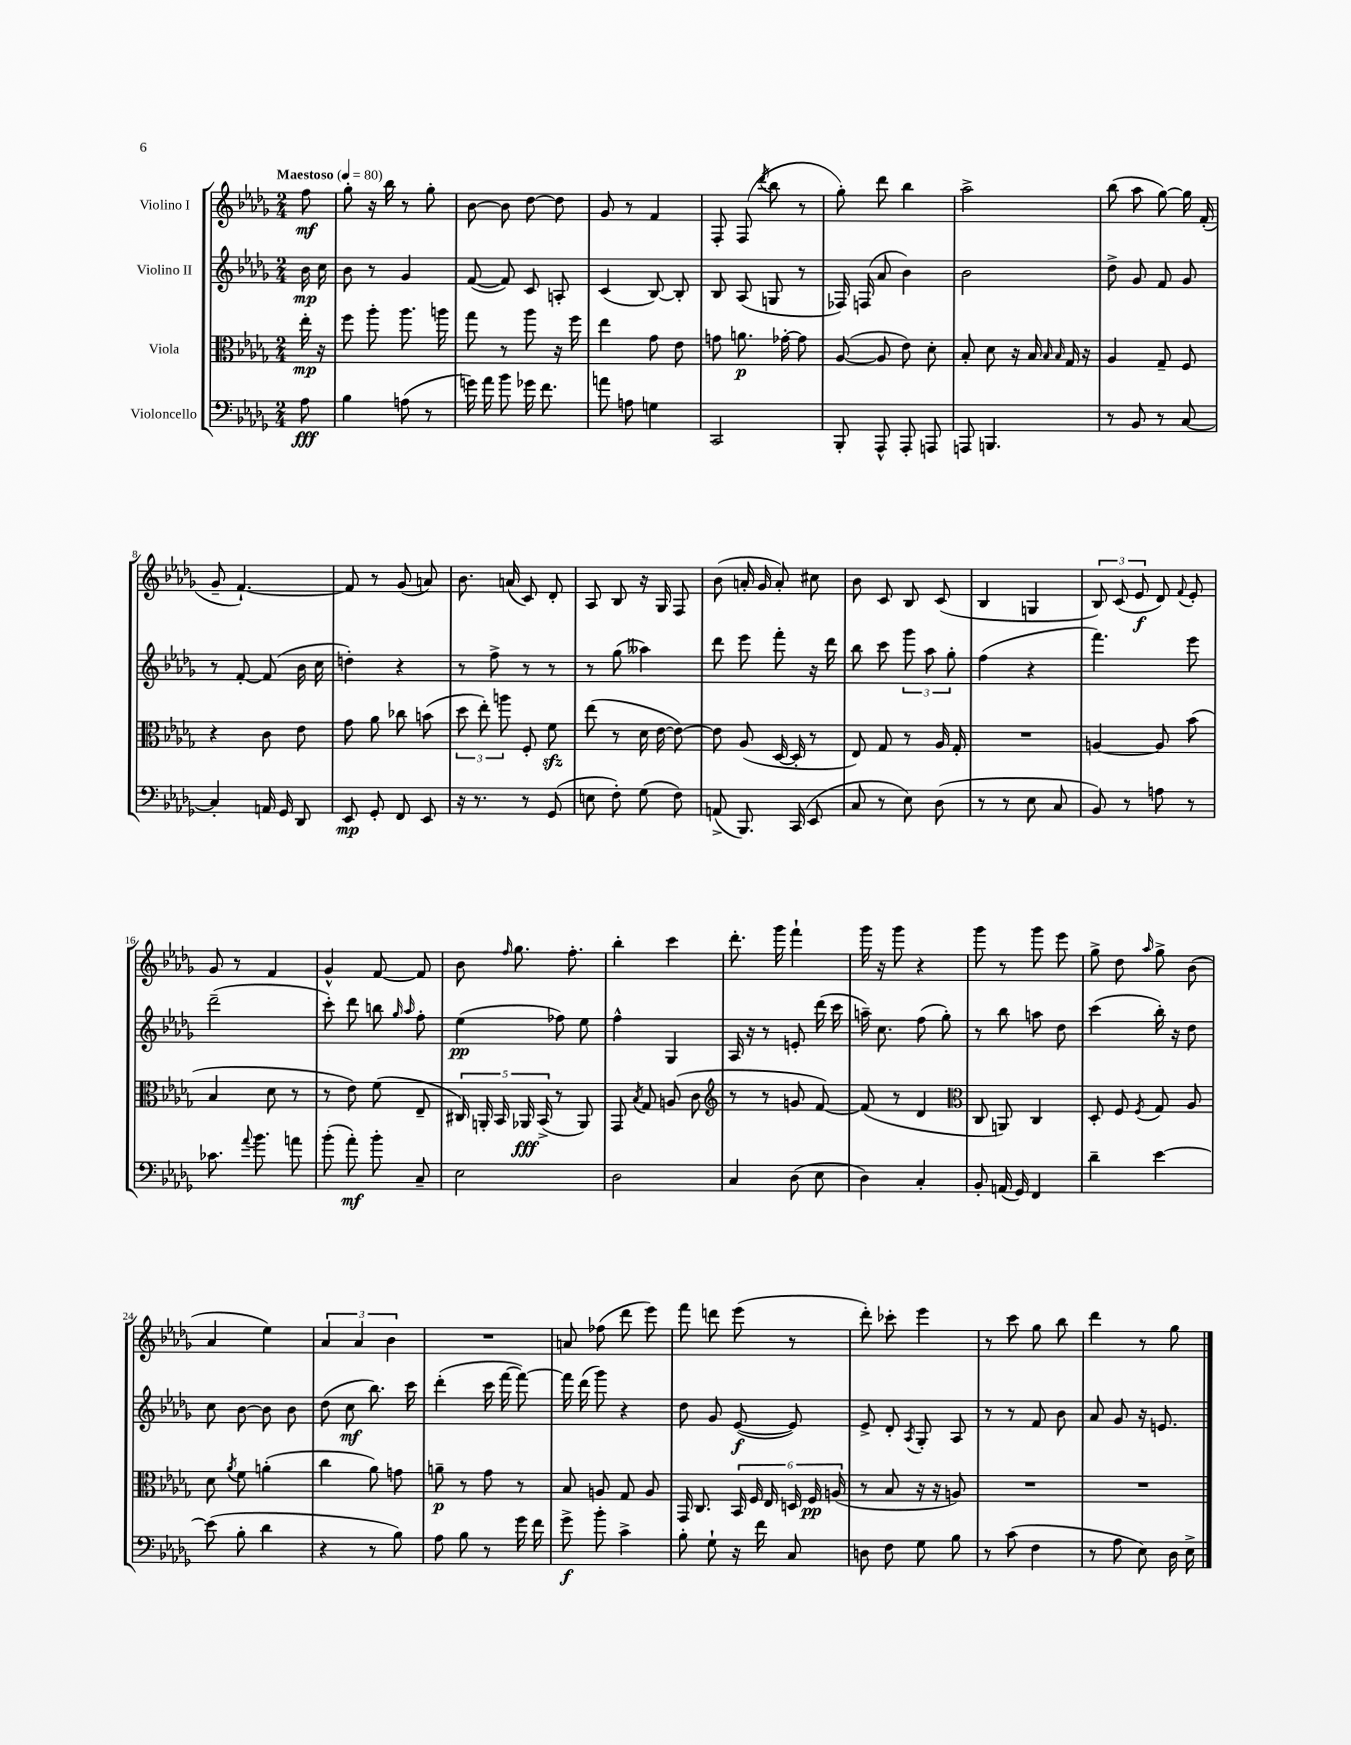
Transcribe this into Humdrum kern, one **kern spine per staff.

**kern	**dynam	**kern	**dynam	**kern	**dynam	**kern	**dynam
*part4	*part4	*part3	*part3	*part2	*part2	*part1	*part1
*staff4	*staff4	*staff3	*staff3	*staff2	*staff2	*staff1	*staff1
*I"Violoncello	*	*I"Viola	*	*I"Violino II	*	*I"Violino I	*
*clefF4	*	*clefC3	*	*clefG2	*	*clefG2	*
*k[b-e-a-d-g-]	*	*k[b-e-a-d-g-]	*	*k[b-e-a-d-g-]	*	*k[b-e-a-d-g-]	*
*M2/4	*	*M2/4	*	*M2/4	*	*M2/4	*
*MM80	*	*MM80	*	*MM80	*	*MM80	*
=	=	=	=	=	=	=	=
!	!	!	!	!	!	!LO:TX:a:B:t=Maestoso	!
8A-\	fff	16ee-'\	mp	16b-\	mp	8ff\	mf
.	.	16r	.	16cc\	.	.	.
=1	=1	=1	=1	=1	=1	=1	=1
4B-\	.	8ff\	.	8b-\	.	8gg-'\	.
.	.	8aa-'\	.	8r	.	16r	.
.	.	.	.	.	.	16bb-\	.
(8An\	.	8.aa-\	.	4g-/	.	8r	.
8r	.	.	.	.	.	8gg-'\	.
.	.	16aan\	.	.	.	.	.
=2	=2	=2	=2	=2	=2	=2	=2
16gn\)	.	8gg-\	.	([8f/	.	[8b-\	.
16a-\	.	.	.	.	.	.	.
8b-\	.	8r	.	8f/])	.	8b-\]	.
16g-X\	.	8aa-\	.	8c/	.	[8dd-\	.
8.f\	.	.	.	.	.	.	.
.	.	16r	.	8An'/	.	8dd-\]	.
.	.	16ff\	.	.	.	.	.
=3	=3	=3	=3	=3	=3	=3	=3
8an\	.	4ee-\	.	(4c/	.	8g-/	.
8An\	.	.	.	.	.	8r	.
4Gn\	.	8g-\	.	[8B-/)	.	4f/	.
.	.	8e-\	.	8B-'/]	.	.	.
=4	=4	=4	=4	=4	=4	=4	=4
2CC/	.	8gn\	.	8B-/	.	8F'/	.
.	.	8.an\	p	(8A-/	.	(8F/	.
.	.	.	.	.	.	8qddd-/	.
.	.	.	.	8Gn/	.	8bb-\	.
.	.	[16g-X'\	.	.	.	.	.
.	.	8g-\]	.	8r	.	8r	.
=5	=5	=5	=5	=5	=5	=5	=5
8BBB-'/	.	([8A-/	.	16F-X/)	.	8gg-'\)	.
.	.	.	.	(16Fn/	.	.	.
8AAA-^^/	.	8A-/]	.	8a-/	.	8ddd-\	.
8AAA-'/	.	8e-\)	.	4b-\)	.	4bb-\	.
8AAAn/	.	8d-'\	.	.	.	.	.
=6	=6	=6	=6	=6	=6	=6	=6
8AAAn/	.	8B-'/	.	2b-\	.	2aa-^\	.
4.BBBn/	.	8d-\	.	.	.	.	.
.	.	16r	.	.	.	.	.
.	.	16B-/	.	.	.	.	.
.	.	16qqB-/	.	.	.	.	.
.	.	16qqB-/	.	.	.	.	.
.	.	16G-/	.	.	.	.	.
.	.	16r	.	.	.	.	.
=7	=7	=7	=7	=7	=7	=7	=7
8r	.	4A-/	.	8dd-^\	.	(8bb-\	.
8BB-/	.	.	.	8g-/	.	8aa-\	.
8r	.	8G-~/	.	8f/	.	[8gg-\)	.
[8C/	.	8F/	.	8g-/	.	16gg-\]	.
.	.	.	.	.	.	(16f'/	.
!!LO:LB:g=z
=8	=8	=8	=8	=8	=8	=8	=8
4C'/]	.	4r	.	8r	.	8g-~/	.
.	.	.	.	[8f'/	.	[4.f`/)	.
16AAn/	.	8c\	.	(8f/]	.	.	.
16GG-/	.	.	.	.	.	.	.
8DD-/	.	8e-\	.	16b-\	.	.	.
.	.	.	.	16cc\	.	.	.
=9	=9	=9	=9	=9	=9	=9	=9
8EE-/	mp	8g-\	.	4ddn'\)	.	8f/]	.
8GG-'/	.	8a-\	.	.	.	8r	.
8FF/	.	8cc-X\	.	4r	.	(8g-/	.
8EE-/	.	(8bn\	.	.	.	8an/)	.
=10	=10	=10	=10	=10	=10	=10	=10
16r	.	12dd-\	.	8r	.	8.b-\	.
8.r	.	.	.	.	.	.	.
.	.	12ee-'\)	.	.	.	.	.
.	.	.	.	8ff^\	.	.	.
.	.	12aan\	.	.	.	.	.
.	.	.	.	.	.	(16an/	.
8r	.	8F'/	.	8r	.	8c/)	.
(8GG-/	.	8fzz\	.	8r	.	8d-'/	.
=11	=11	=11	=11	=11	=11	=11	=11
8En\	.	(8ee-\	.	8r	.	8A-/	.
8F'\)	.	8r	.	(8gg-\	.	8B-/	.
(8G-\	.	16d-\	.	4aa--X\)	.	16r	.
.	.	[16e-\	.	.	.	16G-/	.
8F\)	.	8e-\_)	.	.	.	8F/	.
=12	=12	=12	=12	=12	=12	=12	=12
(8AAn^/	.	8e-\]	.	8ddd-\	.	(8b-\	.
8.BBB-/)	.	(8A-/	.	8eee-\	.	16an'/	.
.	.	.	.	.	.	16g-/	.
.	.	[16D-/	.	8fff'\	.	8a'/)	.
(16CC/	.	16D-'/]	.	.	.	.	.
8EE-/	.	8r	.	16r	.	8cc#X\	.
.	.	.	.	16ddd-\	.	.	.
=13	=13	=13	=13	=13	=13	=13	=13
8C/	.	8E-/)	.	8bb-\	.	8b-\	.
8r	.	8G-/	.	8ccc\	.	8c/	.
8E-\)	.	8r	.	12ggg-\	.	8B-/	.
.	.	.	.	12aa-\	.	.	.
(8D-\	.	16A-/	.	.	.	(8c/	.
.	.	.	.	12gg-'\	.	.	.
.	.	16G-'/	.	.	.	.	.
=14	=14	=14	=14	=14	=14	=14	=14
8r	.	2r	.	(4ff\	.	4B-/	.
8r	.	.	.	.	.	.	.
8E-\	.	.	.	4r	.	4Gn/	.
8C/	.	.	.	.	.	.	.
=15	=15	=15	=15	=15	=15	=15	=15
8BB-/)	.	[4An/	.	4.fff\)	.	12B-/)	.
.	.	.	.	.	.	(12c/	.
8r	.	.	.	.	.	.	.
.	.	.	.	.	.	12e-/	f
8An\	.	8A/]	.	.	.	8d-/)	.
.	.	.	.	.	.	8qqf/	.
8r	.	(8b-\	.	8eee-\	.	8e-'/	.
!!LO:LB:g=z
=16	=16	=16	=16	=16	=16	=16	=16
8.c-X\	.	4B-/	.	(2ddd-~\	.	8g-/	.
.	.	.	.	.	.	8r	.
8qqa-/	.	.	.	.	.	.	.
8.b-\	.	.	.	.	.	.	.
.	.	8d-\	.	.	.	4f/	.
8an\	.	8r	.	.	.	.	.
=17	=17	=17	=17	=17	=17	=17	=17
(8b-'\	.	8r	.	8ccc'\)	.	4g-^^/	.
8a-'\)	mf	8e-\)	.	8ddd-\	.	.	.
8b-'\	.	(8f\	.	8bbn\	.	[8f/	.
.	.	.	.	16qqgg-/	.	.	.
.	.	.	.	16qqaa-/	.	.	.
8C~/	.	8E-~/	.	8ff'\	.	8f/]	.
=18	=18	=18	=18	=18	=18	=18	=18
2E-\	.	20C#X/)	.	(4ee-\	pp	8b-\	.
.	.	20AAn'/	.	.	.	.	.
.	.	20BB-/	.	.	.	.	.
.	.	.	.	.	.	16qqff/	.
.	.	.	.	.	.	8.gg-\	.
.	.	20AA-X/	fff	.	.	.	.
.	.	(20BB-^/	.	.	.	.	.
.	.	8r	.	8ff-X\)	.	.	.
.	.	.	.	.	.	8.ff'\	.
.	.	8AA-/)	.	8ee-\	.	.	.
=19	=19	=19	=19	=19	=19	=19	=19
2D-\	.	8GG-/	.	4ff^^\	.	4bb-'\	.
.	.	8qB-/	.	.	.	.	.
.	.	8G-/	.	.	.	.	.
.	.	(8An/	.	4G-/	.	4ccc\	.
.	.	8c\	.	.	.	.	.
=20	=20	=20	=20	=20	=20	=20	=20
*	*	*clefG2	*	*	*	*	*
4C/	.	8r	.	16A-/	.	8.ddd-'\	.
.	.	.	.	16r	.	.	.
.	.	8r	.	8r	.	.	.
.	.	.	.	.	.	16ggg-\	.
(8D-\	.	8gn/	.	8en'/	.	4fff`\	.
8E-\	.	[8f/)	.	(16ddd-\	.	.	.
.	.	.	.	16ccc\	.	.	.
=21	=21	=21	=21	=21	=21	=21	=21
4D-\)	.	(8f/]	.	16aan~\)	.	16ggg-\	.
.	.	.	.	8.cc\	.	16r	.
.	.	8r	.	.	.	8ggg-\	.
4C'/	.	4d-/	.	(8ff\	.	4r	.
.	.	.	.	8gg-'\)	.	.	.
=22	=22	=22	=22	=22	=22	=22	=22
*	*	*clefC3	*	*	*	*	*
8BB-'/	.	8C/	.	8r	.	8ggg-\	.
(16AAn/	.	8AAn/)	.	8bb-\	.	8r	.
16GG-/)	.	.	.	.	.	.	.
4FF/	.	4C/	.	8aan\	.	8ggg-\	.
.	.	.	.	8dd-\	.	8eee-\	.
=23	=23	=23	=23	=23	=23	=23	=23
4d-~\	.	8D-'/	.	(4ccc\	.	8gg-^\	.
.	.	8F/	.	.	.	8dd-\	.
.	.	8qF/	.	.	.	16qqaa-/	.
[4e-\	.	8G-/	.	16bb-'\)	.	8gg-^\	.
.	.	.	.	16r	.	.	.
.	.	8A-/	.	8dd-\	.	(8b-\	.
!!LO:LB:g=z
=24	=24	=24	=24	=24	=24	=24	=24
(8e-\]	.	8d-\	.	8cc\	.	4a-/	.
.	.	8qa-/	.	.	.	.	.
8B-'\	.	8f\	.	[8b-\	.	.	.
4d-\	.	(4an'\	.	8b-\]	.	4ee-\)	.
.	.	.	.	8b-\	.	.	.
=25	=25	=25	=25	=25	=25	=25	=25
4r	.	4cc\	.	(8dd-\	.	6a-/	.
.	.	.	.	8cc\	mf	.	.
.	.	.	.	.	.	6a-/	.
8r	.	8a-\)	.	8.bb-\)	.	.	.
.	.	.	.	.	.	6b-\	.
8B-\)	.	8gn\	.	.	.	.	.
.	.	.	.	16ccc\	.	.	.
=26	=26	=26	=26	=26	=26	=26	=26
8A-\	.	8an~\	p	(4ddd-'\	.	2r	.
8B-\	.	8r	.	.	.	.	.
8r	.	8g-\	.	16ccc\	.	.	.
.	.	.	.	[16fff\	.	.	.
16g-\	.	8r	.	8fff\_)	.	.	.
16f\	.	.	.	.	.	.	.
=27	=27	=27	=27	=27	=27	=27	=27
8g-^\	f	8B-/	.	16fff\]	.	8an/	.
.	.	.	.	(16ddd-\	.	.	.
8b-'\	.	8An/	.	8ggg-\)	.	(8ff-X\	.
4c^\	.	8G-/	.	4r	.	8ddd-\	.
.	.	8A/	.	.	.	8eee-\)	.
=28	=28	=28	=28	=28	=28	=28	=28
8B-'\	.	16GG-/	.	8dd-\	.	8fff\	.
.	.	8.C/	.	.	.	.	.
8G-`\	.	.	.	8g-/	.	8dddn\	.
16r	.	24BB-/	.	([8e-/	f	(8eee-\	.
.	.	24F/	.	.	.	.	.
16f\	.	.	.	.	.	.	.
.	.	24E-/	.	.	.	.	.
8C/	.	24Dn/	.	8e-/])	.	8r	.
.	.	24F/	pp	.	.	.	.
.	.	(24An/	.	.	.	.	.
=29	=29	=29	=29	=29	=29	=29	=29
8Dn\	.	8r	.	8e-^/	.	8ddd-'\)	.
8F\	.	8B-/	.	8d-'/	.	8ccc-X'\	.
.	.	.	.	8qA-/	.	.	.
8G-\	.	16r	.	8G-'/	.	4eee-\	.
.	.	16r	.	.	.	.	.
8B-\	.	8An/)	.	8A-/	.	.	.
=30	=30	=30	=30	=30	=30	=30	=30
8r	.	2r	.	8r	.	8r	.
(8c\	.	.	.	8r	.	8ccc\	.
4F\	.	.	.	8f/	.	8gg-\	.
.	.	.	.	8b-\	.	8bb-\	.
=31	=31	=31	=31	=31	=31	=31	=31
8r	.	2r	.	8a-/	.	4ddd-\	.
8A-\	.	.	.	8g-/	.	.	.
8E-\)	.	.	.	16r	.	8r	.
.	.	.	.	8.en/	.	.	.
16D-\	.	.	.	.	.	8gg-\	.
16E-^\	.	.	.	.	.	.	.
==	==	==	==	==	==	==	==
*-	*-	*-	*-	*-	*-	*-	*-
